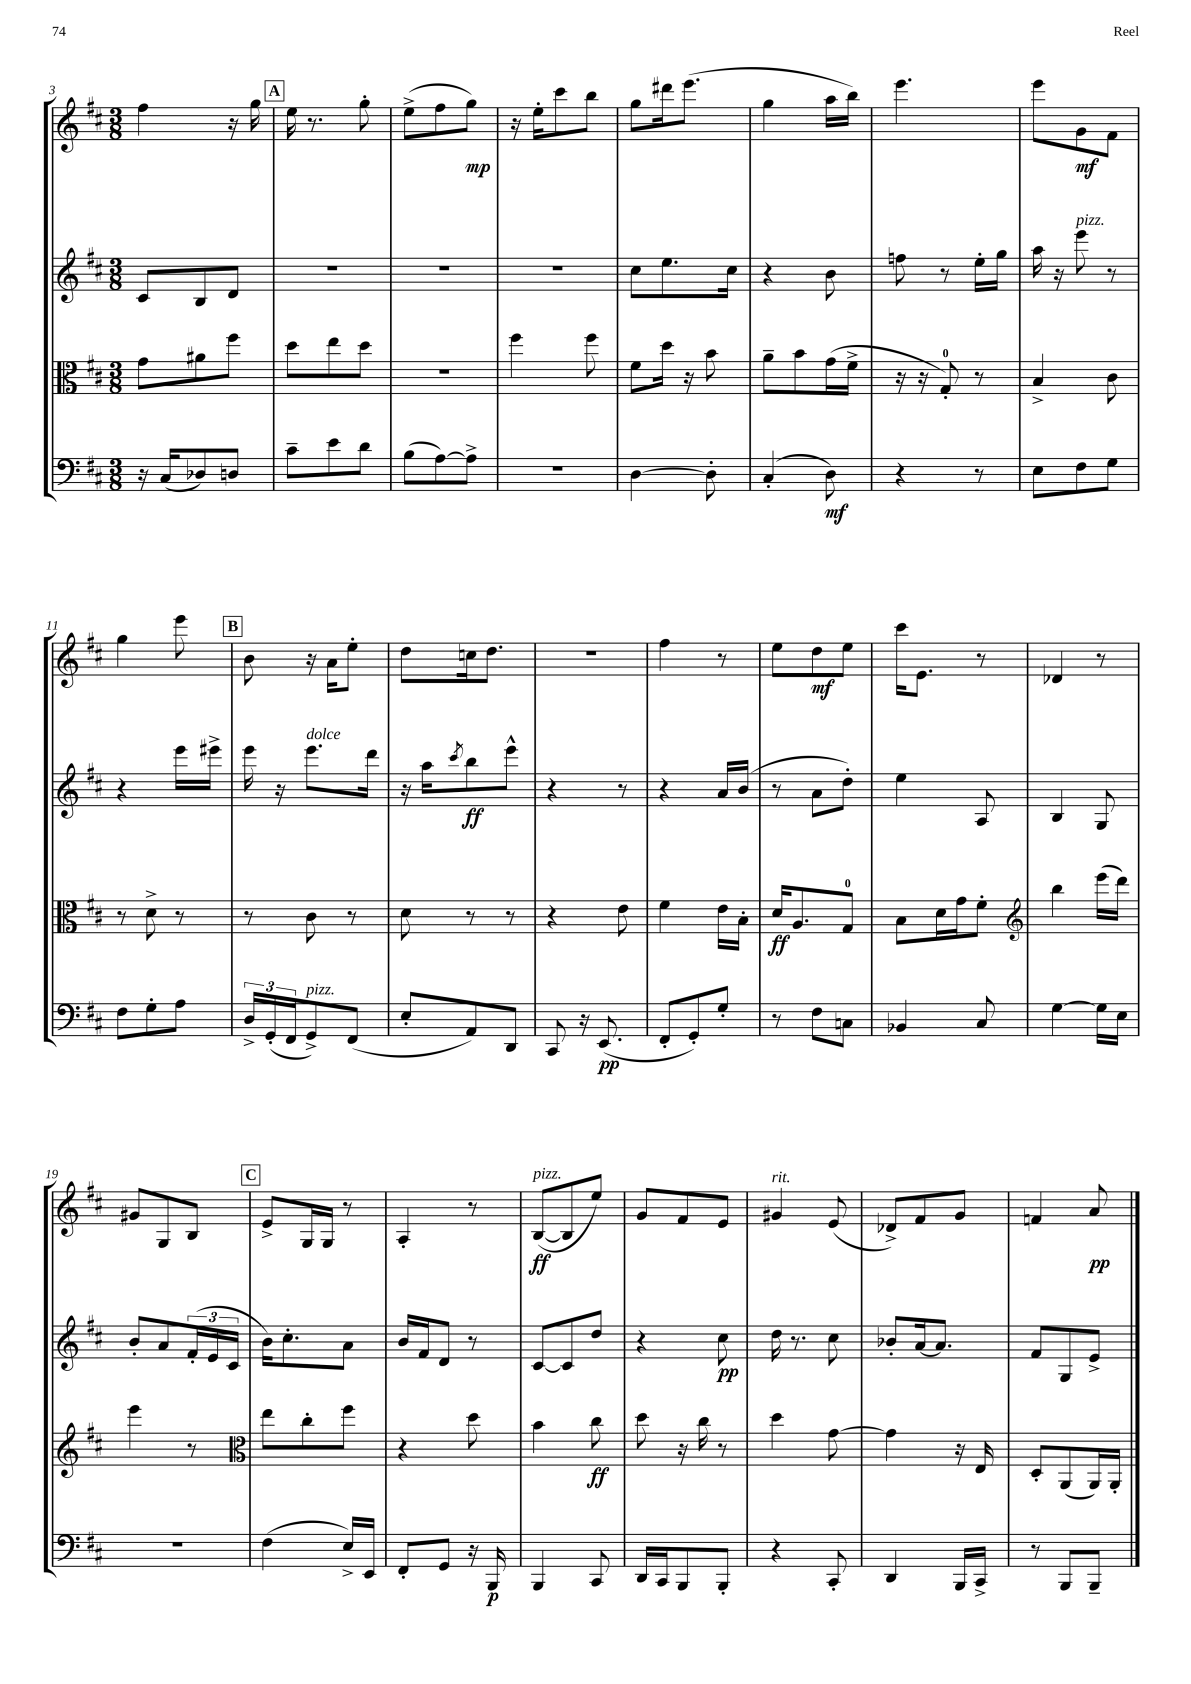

**kern	**kern	**kern	**kern
*staff4	*staff3	*staff2	*staff1
*clefF4	*clefC3	*clefG2	*clefG2
*k[f#c#]	*k[f#c#]	*k[f#c#]	*k[f#c#]
*M3/8	*M3/8	*M3/8	*M3/8
16r	8g	8c#	4ff#
(16C#	.	.	.
8D-)	8a#	8B	.
8D	8ff#	8d	16r
.	.	.	16gg
=	=	=	=
8c#~	8dd	4.r	16ee
.	.	.	8.r
8e	8ee	.	.
8d	8dd	.	8gg'
=	=	=	=
(8B	4.r	4.r	(8ee^
[8A)	.	.	8ff#
8A^]	.	.	8gg)
=	=	=	=
4.r	4ff#	4.r	16r
.	.	.	16ee'
.	.	.	8ccc#
.	8ff#	.	8bb
=	=	=	=
[4D	8f#	8cc#	8gg
.	16dd	8.ee	16ddd#
.	16r	.	(8.eee
8D']	8b	.	.
.	.	16cc#	.
=	=	=	=
(4C#'	8a~	4r	4gg
.	8b	.	.
8D)	(16g	8b	16aa
.	16f#^	.	16bb)
=	=	=	=
4r	16r	8ff	4.eee
.	16r	.	.
.	8G')	8r	.
8r	8r	16ee'	.
.	.	16gg	.
=	=	=	=
8E	4B^	16aa	8eee
.	.	16r	.
8F#	.	8eee	8g
8G	8c#	8r	8f#
=	=	=	=
8F#	8r	4r	4gg
8G'	8d^	.	.
8A	8r	16eee	8eee
.	.	16eee#^	.
=	=	=	=
24D^	8r	16eee	8b
(24GG'	.	.	.
.	.	16r	.
24FF#	.	.	.
8GG^)	8c#	8.eee	16r
.	.	.	16a
(8FF#	8r	.	8ee'
.	.	16ddd	.
=	=	=	=
8E'	8d	16r	8dd
.	.	16aa	.
.	.	8qccc#	.
8AA)	8r	8bb	16cc
.	.	.	8.dd
8DD	8r	8eee^^	.
=	=	=	=
8CC#	4r	4r	4.r
16r	.	.	.
(8.EE	.	.	.
.	8e	8r	.
=	=	=	=
8FF#'	4f#	4r	4ff#
8GG')	.	.	.
8G'	16e	16a	8r
.	16B'	(16b	.
=	=	=	=
8r	16d	8r	8ee
.	8.A	.	.
8F#	.	8a	8dd
8C	8G	8dd')	8ee
=	=	=	=
4BB-	8B	4ee	16ccc#
.	.	.	8.e
.	16d	.	.
.	16g	.	.
8C#	8f#'	8A	8r
=	=	=	=
*	*clefG2	*	*
[4G	4bb	4B	4d-
16G]	(16eee	8G	8r
16E	16ddd)	.	.
=	=	=	=
4.r	4eee	8b'	8g#
.	.	8a	8G
.	8r	(24f#'	8B
.	.	24e	.
.	.	24c#	.
=	=	=	=
*	*clefC3	*	*
(4F#	8ee	16b)	8e^
.	.	8.cc#'	.
.	8cc#'	.	16G
.	.	.	16G
16E^)	8ff#	8a	8r
16EE	.	.	.
=	=	=	=
8FF#'	4r	16b	4A'
.	.	16f#	.
8GG	.	8d	.
16r	8dd	8r	8r
16BBB	.	.	.
=	=	=	=
4BBB	4b	[8c#	([8B
.	.	8c#]	8B]
8CC#	8cc#	8dd	8ee)
=	=	=	=
16DD	8dd	4r	8g
16CC#	.	.	.
8BBB	16r	.	8f#
.	16cc#	.	.
8BBB'	8r	8cc#	8e
=	=	=	=
4r	4dd	16dd	4g#
.	.	8.r	.
8CC#'	[8g	8cc#	(8e
=	=	=	=
4DD	4g]	8b-'	8d-^)
.	.	[16a	8f#
.	.	8.a]	.
16BBB	16r	.	8g
16CC#^	16E	.	.
=	=	=	=
8r	8D'	8f#	4f
8BBB	(8AA	8G	.
8BBB~	16AA)	8e^	8a
.	16AA'	.	.
==	==	==	==
*-	*-	*-	*-
